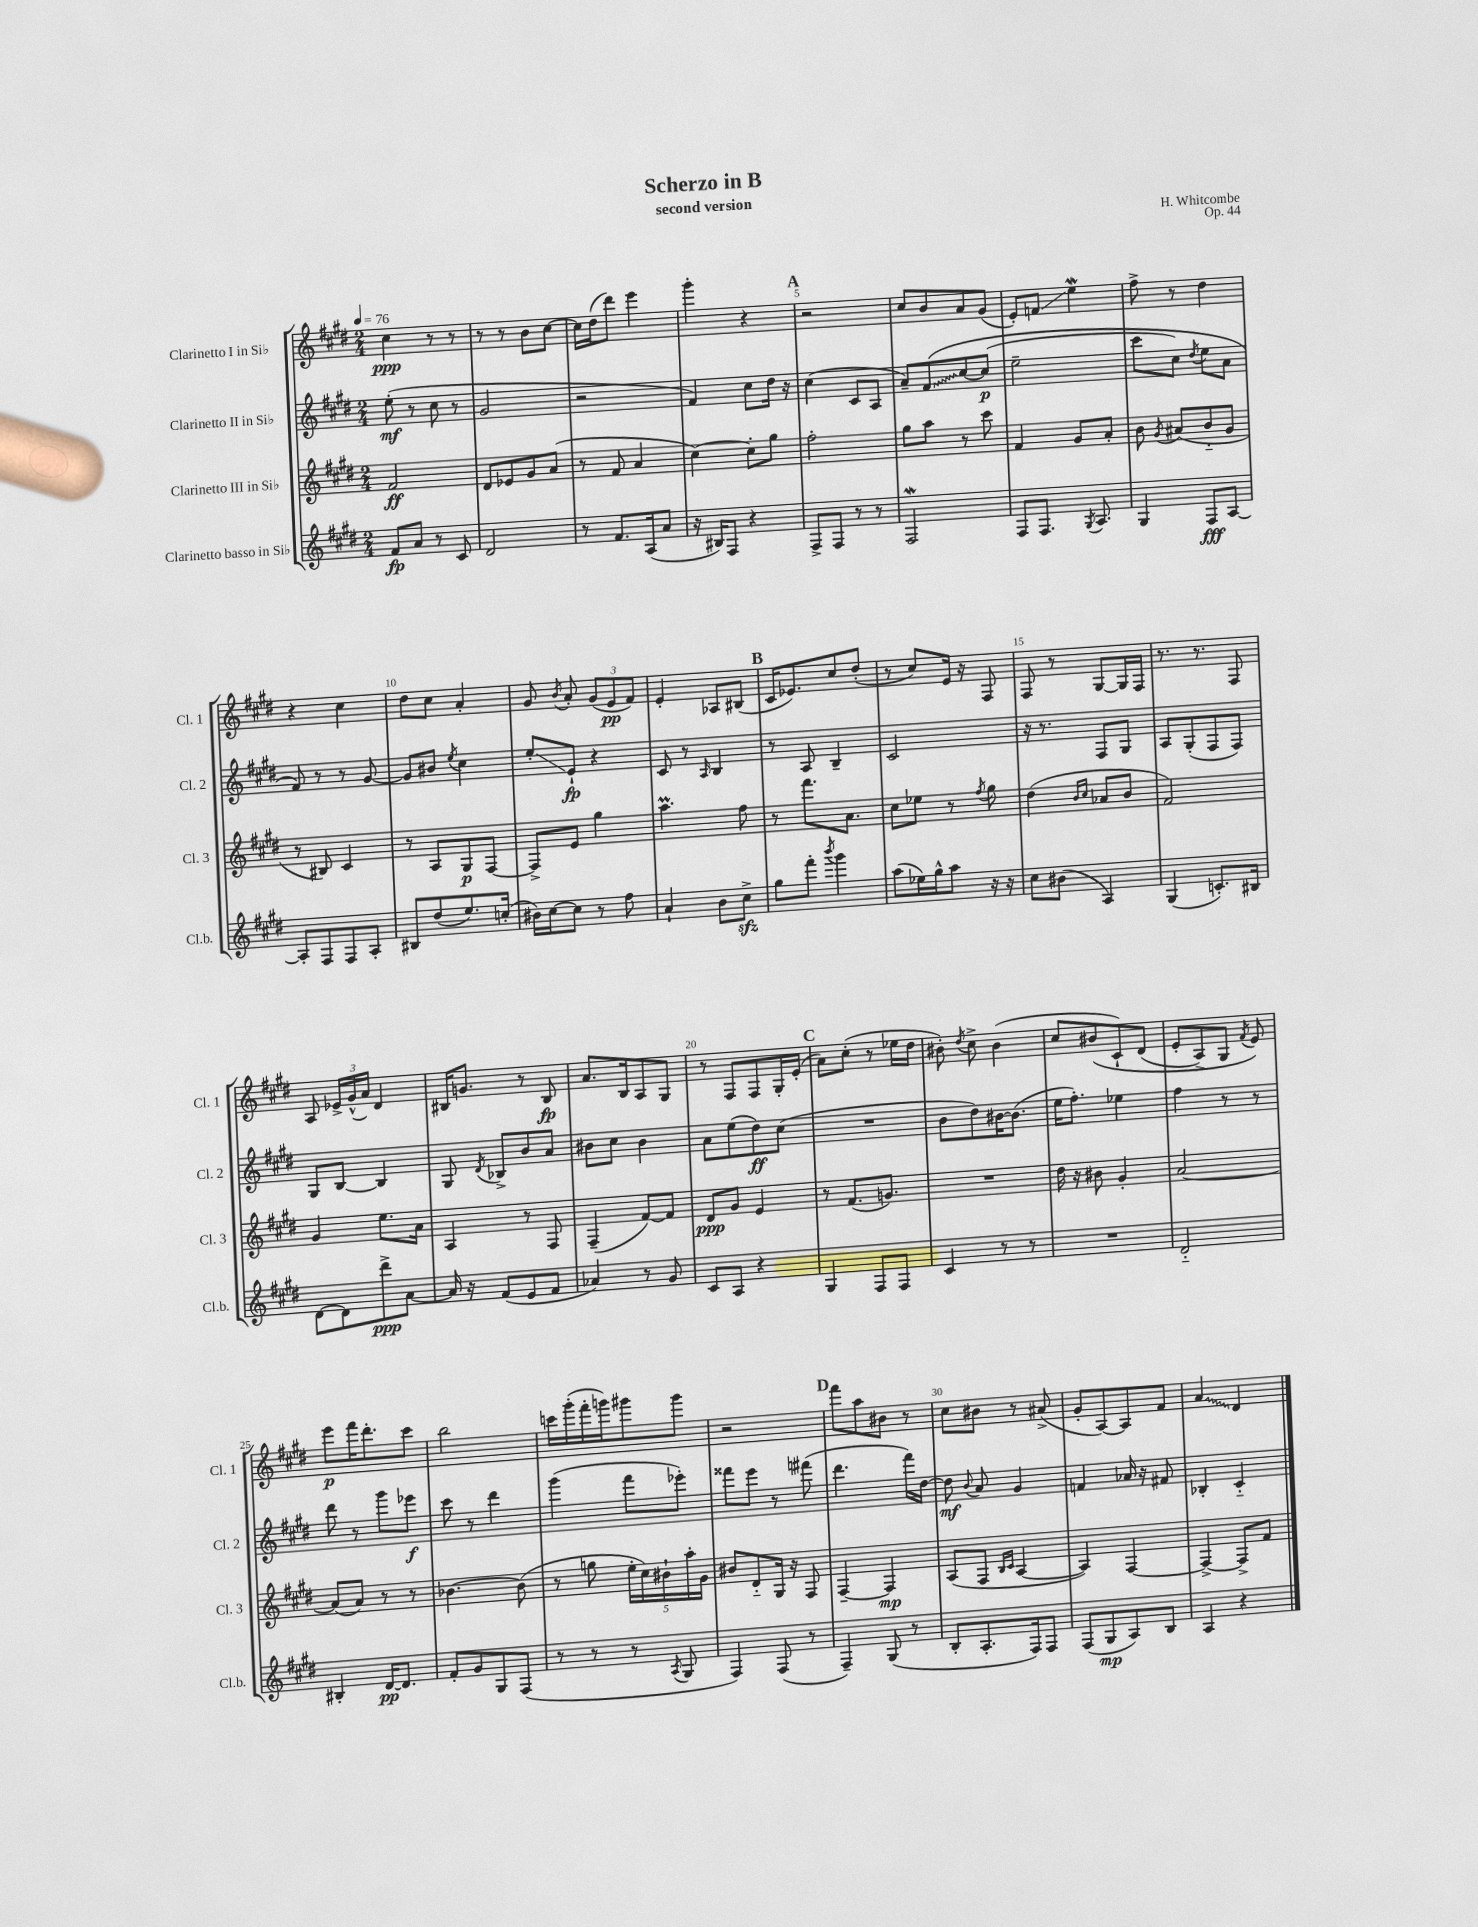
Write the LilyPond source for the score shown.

\header { title = "Scherzo in B" composer = "H. Whitcombe" subtitle = "second version" opus = "Op. 44" }
<<
\new StaffGroup <<
\new Staff = "s0" \with { instrumentName = "Clarinetto I in Sib" shortInstrumentName = "Cl. 1" } {
    \clef treble \key e \major \numericTimeSignature \time 2/4 \tempo 4 = 76
    \autoBeamOff cis''4\ppp r8 r8 |
    r8 r8 b'8[ cis''8]~ |
    cis''16[ dis''16( dis'''8]) e'''4 |
    gis'''4-. r4 |
    \mark \markup { \bold "A" } r2 |
    cis''8[ b'8 a'8 gis'8]( |
    e'8[-.) f'8]\glissando e''4\mordent |
    fis''8-> r8 dis''4 |
    r4 cis''4 |
    dis''8[ cis''8] a'4-. |
    gis'8 \acciaccatura { b'8 } a'8-. \tuplet 3/2 { gis'8[( e'8\pp fis'8]) } |
    e'4-. aes8[ bis8]( |
    \mark \markup { \bold "B" } cis'16[ ees'8.) cis''8 dis''8]-.( |
    r8 cis''8[) e'16] r16 fis8 |
    fis8 r8 gis8[~ gis16 fis16] |
    r8. r8. fis8 |
    a8 \tuplet 3/2 { ees'16[-> gis'16-^( a'16]) } dis'4 |
    bis16[ g'8.] r8 bis8\fp |
    a'8.[ b16 a8 gis8] |
    r8 fis8[ fis8 gis16-. e'16]-.( |
    \mark \markup { \bold "C" } a'8[) cis''8]-.( r8 ees''16[ dis''16] |
    bis'8-.) \acciaccatura { dis''8 } cis''8-> bis'4( |
    cis''8[ bis'8\( cis'8-!) dis'8]( |
    e'8[-. a8->) gis8] \acciaccatura { fis'8 } e'8\) |
    e'''8[\p fis'''16 dis'''8.-. cis'''8] |
    b''2 |
    c'''16[ gis'''16-.( fis'''16-. g'''16) gis'''8 gis'''8] |
    r2 |
    \mark \markup { \bold "D" } fis'''8[ a''8 bis'8] r8 |
    cis''8[ bis'8] r8 ais'8->( |
    gis'8[-. a8~) a8 fis'8] |
    \once \override Glissando.style = #'zigzag a'4\glissando dis'4 \bar "|." |
}
\new Staff = "s1" \with { instrumentName = "Clarinetto II in Sib" shortInstrumentName = "Cl. 2" } {
    \clef treble \key e \major \numericTimeSignature \time 2/4
    \autoBeamOff e''8-.\mf( r8 cis''8 r8 |
    gis'2 |
    r2 |
    fis'4) cis''8[ dis''16] r16 |
    \mark \markup { \bold "A" } cis''4( cis'8[ a8] |
    a'8[--) \once \override Glissando.style = #'zigzag fis'8\glissando\( cis''8~ cis''8]\p( |
    e''2-- |
    cis'''8[ cis''8]) \acciaccatura { dis''8 } e''8[ a'8] |
    fis'8\) r8 r8 gis'8~ |
    gis'8[ bis'8] \acciaccatura { e''8 } cis''4 |
    e''8[-.\glissando e'8]-!\fp r4 |
    cis'8 r8 \grace { a16 } b4 |
    \mark \markup { \bold "B" } r8 a8 b4-- |
    cis'2 |
    r16 r8. fis8[ gis8] |
    a8[ gis8-.( fis8 fis8]) |
    gis8[ b8]~ b4 |
    gis8 \acciaccatura { dis'8 } bes8[-> b'8 a'8] |
    bis'8[ cis''8] bis'4 |
    a'8[ e''8( dis''8\ff) cis''8]( |
    \mark \markup { \bold "C" } R2 |
    b'8[ dis''8) bis'16~ bis'8.]( |
    e''16[ fis''8.]-.) ees''4 |
    fis''4 r8 r8 |
    dis'''8 r8 gis'''8[ ees'''8]\f |
    cis'''8 r8 dis'''4 |
    gis'''4( fis'''8[ ees'''8]-.) |
    fisis'''8[ e'''8] r8 fis'''8( |
    \mark \markup { \bold "D" } dis'''4. fis'''16[) dis''16]~ |
    dis''8\mf \appoggiatura { b'8 } a'8 gis'4 |
    f'4 aes'16 r16 fis'8 |
    bes4-. cis'4-_ \bar "|." |
}
\new Staff = "s2" \with { instrumentName = "Clarinetto III in Sib" shortInstrumentName = "Cl. 3" } {
    \clef treble \key e \major \numericTimeSignature \time 2/4
    \autoBeamOff fis'2\ff |
    dis'8[ ees'8 gis'8 a'8]( |
    r8 fis'8 a'4 |
    cis''4~) cis''8[-. gis''8] |
    \mark \markup { \bold "A" } fis''2-. |
    gis''8[ a''8] r8 cis'''8 |
    fis'4 gis'8[ a'8]-. |
    b'8 \acciaccatura { gis'8 } ais'8[( b'8-_ gis'8] |
    r8 bis8) cis'4 |
    r8 a8[ gis8\p fis8]~ |
    fis8[-> e'8] gis''4 |
    a''4.\prall fis''8 |
    \mark \markup { \bold "B" } r8 fis'''8.[ a'8.] |
    cis''8[ ees''8] r8 \acciaccatura { fis''8 } gis''8 |
    dis''4( \grace { b'16[ cis''16] } aes'8[ b'8] |
    fis'2) |
    gis'4 e''8.[ a'16] |
    a4 r8 fis8 |
    fis4--( fis'8[~) fis'8] |
    dis'8[\ppp gis'8] e'4 |
    \mark \markup { \bold "C" } r8 fis'8.[( g'8.]) |
    R2 |
    dis''16 r16 bis'8 gis'4-. |
    a'2~ |
    a'8[( a'8]) r8 r8 |
    bes'4.~ bes'8( |
    r8 g''8 \tuplet 5/4 { e''16[-. cis''16) bis'16-! a''16-. gis'16] } |
    bis'8[ dis'8-_ gis16] r16 fis8 |
    \mark \markup { \bold "D" } fis4~-- fis4\mp |
    a8[( fis8] \grace { b16[ cis'16] } a4~ |
    a4) fis4~ |
    fis4~-> fis8[-> fis'8] \bar "|." |
}
\new Staff = "s3" \with { instrumentName = "Clarinetto basso in Sib" shortInstrumentName = "Cl.b." } {
    \clef treble \key e \major \numericTimeSignature \time 2/4
    \autoBeamOff fis'8[\fp a'8] r8 cis'8 |
    dis'2 |
    r8 fis'8.[ a16( a'8] |
    r16 bis16[) fis8] r4 |
    \mark \markup { \bold "A" } fis8[-> fis8] r8 r8 |
    fis2\mordent |
    fis8[ fis8.] \acciaccatura { gis8 } a8. |
    gis4 fis8[\fff a8]~ |
    a8[-. fis8 fis8 a8]-. |
    bis8[ dis''8( e''8.) c''16]-.( |
    bis'16[) cis''16~ cis''8] r8 fis''8 |
    a'4-! b'8[ cis''8]->\sfz |
    \mark \markup { \bold "B" } gis''8[ fis'''8]-. \acciaccatura { b'''8 } gis'''4 |
    a''8[( ees''16) gis''16-^ a''8] r16 r16 |
    cis''8[ bis'8]( a4) |
    gis4( c'8.[-.) bis16] |
    dis'8[~ dis'8 dis'''8->\ppp a'8]~ |
    a'16 r16 fis'8[( e'8 fis'8] |
    aes'4) r8 gis'8 |
    cis'8[ a8] r4 |
    \mark \markup { \bold "C" } gis4 fis8[ fis8] |
    cis'4 r8 r8 |
    R2 |
    dis'2-_ |
    bis4-. dis'16[~\pp dis'8.] |
    fis'8[-. gis'8 gis8 fis8]( |
    r8 r8 r8 \acciaccatura { a8 } gis8 |
    fis4) fis8( r8 |
    \mark \markup { \bold "D" } fis4--) gis8( r8 |
    b8[-. a8.-. fis16) fis8] |
    fis8[( gis8\mp a8) b8] |
    a4 r4 \bar "|." |
}
>>
>>
\layout { \context { \Score \override BarNumber.break-visibility = ##(#f #t #t) barNumberVisibility = #(every-nth-bar-number-visible 5) } }
